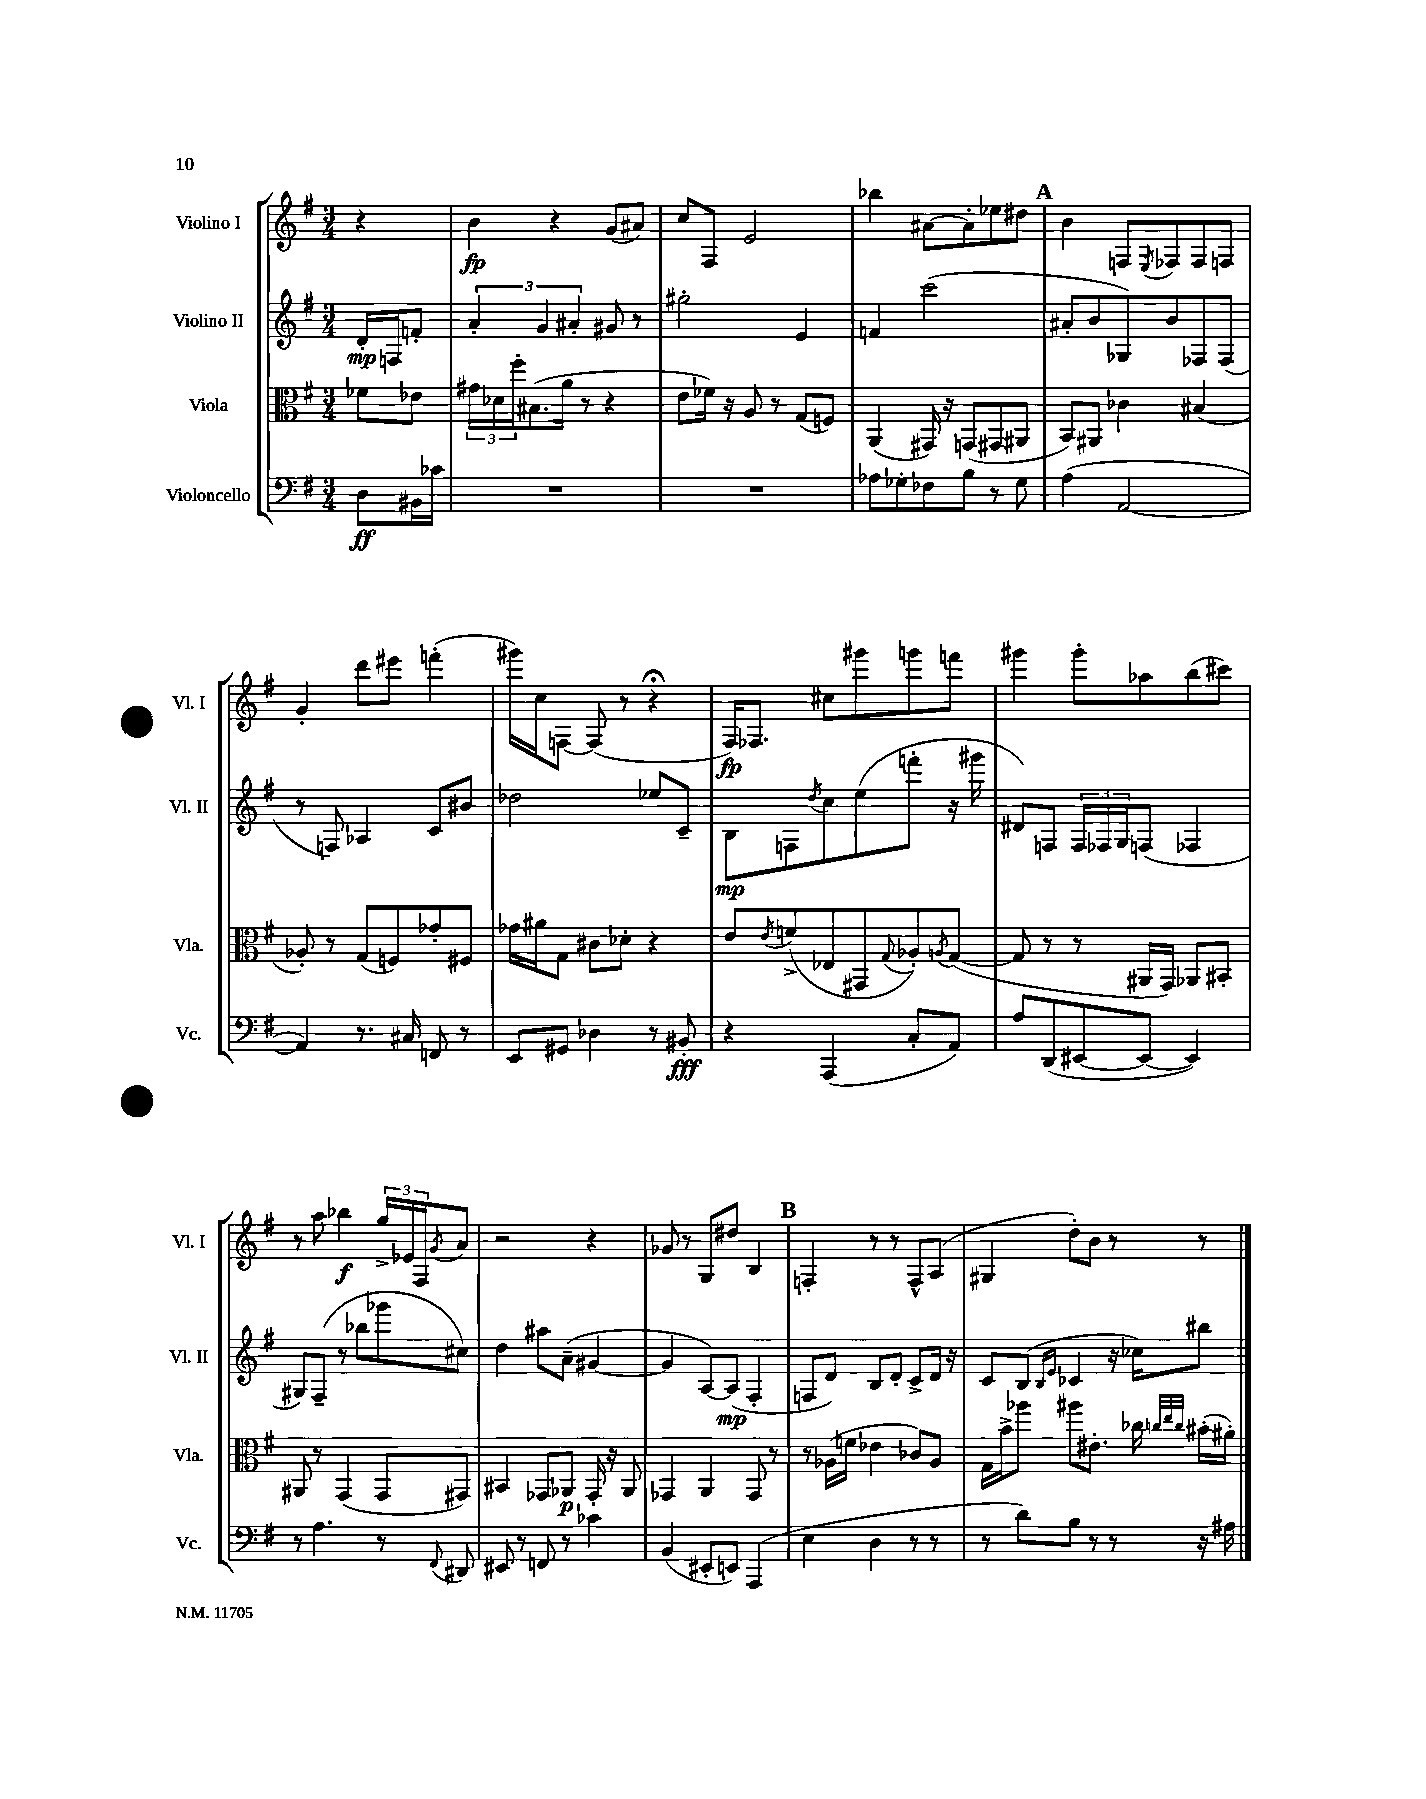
<<
\new StaffGroup <<
\new Staff = "s0" \with { instrumentName = "Violino I" shortInstrumentName = "Vl. I" } {
    \clef treble \key g \major \numericTimeSignature \time 3/4 \partial 4
    r4 |
    b'4\fp r4 g'8( ais'8) |
    c''8 fis8 e'2 |
    bes''4 ais'8~ ais'8-. ees''8 dis''8 |
    \mark \markup { \bold "A" } b'4 f8 \acciaccatura { e8 } fes8 fes8 f8 |
    g'4-. d'''8 eis'''8 f'''4-.( |
    gis'''16) c''16 f8~ f8( r8 r4\fermata |
    fis16\fp) fes8. cis''8 gis'''8 g'''8 f'''8 |
    gis'''4 gis'''8-. aes''8 b''8( cis'''8) |
    r8 a''8 bes''4\f \tuplet 3/2 { g''16-> ees'16 fis16 } \acciaccatura { g'8 } a'8 |
    r2 r4 |
    ges'8 r8 g8 dis''8 b4 |
    \mark \markup { \bold "B" } f4-. r8 r8 f8-^ a8( |
    gis4 d''8-.) b'8 r8 r8 \bar "|." |
}
\new Staff = "s1" \with { instrumentName = "Violino II" shortInstrumentName = "Vl. II" } {
    \clef treble \key g \major \numericTimeSignature \time 3/4 \partial 4
    d'16-.\mp f16 f'8-. |
    \tuplet 3/2 { a'4-. g'4 ais'4-. } gis'8 r8 |
    gis''2-. e'4 |
    f'4 c'''2( |
    \mark \markup { \bold "A" } ais'8-. b'8 ges8) b'8 fes8 fes8( |
    r8 f8) aes4 c'8 bis'8 |
    des''2 ees''8 c'8-- |
    b8\mp f8 \acciaccatura { d''8 } c''8 e''8( f'''8-. r16 gis'''16 |
    dis'8) f8 \tuplet 3/2 { f16 fes16 g16 } f8( fes4 |
    gis8) fis8--( r8 bes''8 ges'''8 cis''8) |
    d''4 ais''8 a'8--( gis'4~ |
    gis'4 a8~) a8\mp( fis4-. |
    \mark \markup { \bold "B" } f8 d'8) b8 d'8-. c'8-> d'16 r16 |
    c'8 b8( \grace { b16 e'16 } ces'4 r16 ces''16) bis''8 \bar "|." |
}
\new Staff = "s2" \with { instrumentName = "Viola" shortInstrumentName = "Vla." } {
    \clef alto \key g \major \numericTimeSignature \time 3/4 \partial 4
    fes'8 ees'8 |
    \tuplet 3/2 { gis'16 des'16 fis''16-. } bis8.( a'16 r8 r4 |
    e'8 fes'16) r16 a8 r8 g8( f8) |
    a,4( gis,16) r16 g,8( gis,8 ais,8 |
    \mark \markup { \bold "A" } b,8) ais,8 ces'4 bis4( |
    aes8-.) r8 g8( f8) ges'8-. fis8 |
    ges'16 ais'16 g8 cis'8 des'8-. r4 |
    e'8 \acciaccatura { e'8 } f'8->( ees8 gis,8 \appoggiatura { g8 } aes8-.) \acciaccatura { a8 } g8~( |
    g8 r8 r8 ais,16 g,16) aes,8 bis,8-. |
    ais,8 r8 g,4( g,8 gis,8) |
    bis,4 ges,8 aes,8\p ges,16-. r16 aes,8 |
    ges,4 a,4 ges,8 r8 |
    \mark \markup { \bold "B" } r8 aes16( f'16 ees'4 ces'8) aes8 |
    g16 b'16-> aes''8 ais''8 eis'8.-. ces''16 \grace { c''32 e''32 c''32 } bis'16-.( ais'16-.) \bar "|." |
}
\new Staff = "s3" \with { instrumentName = "Violoncello" shortInstrumentName = "Vc." } {
    \clef bass \key g \major \numericTimeSignature \time 3/4 \partial 4
    d8\ff bis,16 ces'16 |
    R2. |
    R2. |
    aes8 ges8-. fes8 b8 r8 ges8 |
    \mark \markup { \bold "A" } a4( a,2~ |
    a,4) r8. cis16 f,8 r8 |
    e,8 gis,8 des4 r8 bis,8-.\fff |
    r4 a,,4( c8-. a,8) |
    a8 d,8( eis,8~ eis,8~ eis,4) |
    r8 a4. r8 \appoggiatura { fis,8 } dis,8 |
    eis,8 r8 f,8 r8 ces'4 |
    b,4( eis,8-. e,8) a,,4( |
    \mark \markup { \bold "B" } e4 d4 r8 r8 |
    r8 d'8) b8 r8 r8 r16 ais16 \bar "|." |
}
>>
>>
\layout { \context { \Score \remove "Bar_number_engraver" } }
